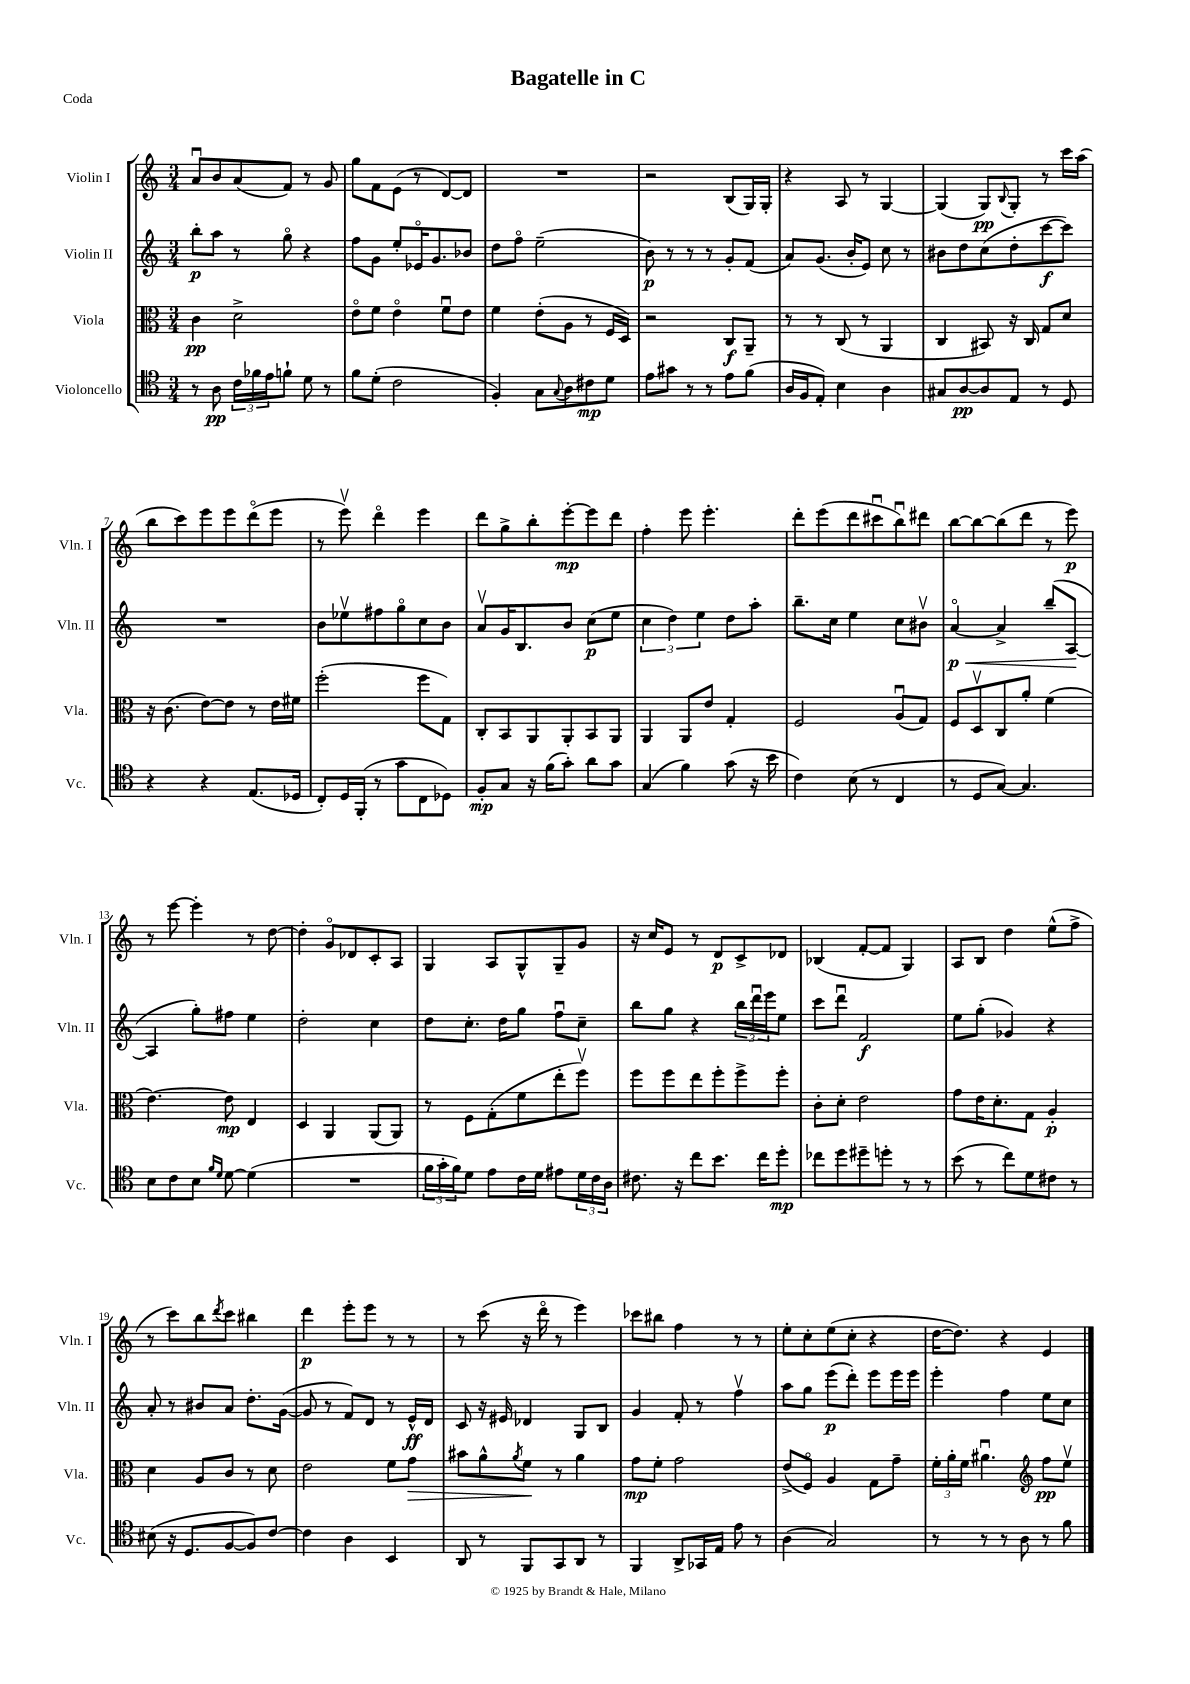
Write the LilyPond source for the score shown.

\header { title = "Bagatelle in C" piece = "Coda" }
<<
\new StaffGroup <<
\new Staff = "s0" \with { instrumentName = "Violin I" shortInstrumentName = "Vln. I" } {
    \clef treble \key c \major \numericTimeSignature \time 3/4
    a'8\downbow b'8 a'8( f'8) r8 g'8 |
    g''8 f'8 e'8( r8 d'8~) d'8 |
    R2. |
    r2 b8( g16) g16-. |
    r4 a8 r8 g4~ |
    g4( g8\pp) \appoggiatura { b8 } g8-. r8 c'''16 a''16( |
    b''8 c'''8) e'''8 e'''8 d'''8\flageolet( e'''8 |
    r8 e'''8\upbow) d'''4\flageolet e'''4 |
    d'''8 g''8-> b''8-. e'''8~-.\mp e'''8 d'''8 |
    f''4-. e'''8 e'''4.-. |
    d'''8-. e'''8( d'''8 cis'''8\downbow b''8\downbow) dis'''8 |
    b''8~ b''8~ b''8( d'''8 r8 e'''8\p) |
    r8 e'''8~ e'''4-. r8 d''8~ |
    d''4-. g'8\flageolet des'8 c'8-. a8 |
    g4 a8 g8-^ g8-- g'8 |
    r16 c''16 e'8 r8 d'8\p c'8-> des'8 |
    bes4( f'8~-. f'8 g4) |
    a8 b8 d''4 e''8-^( f''8-> |
    r8 c'''8) b''8 \acciaccatura { d'''8 } c'''8 bis''4 |
    d'''4\p e'''8-. e'''8 r8 r8 |
    r8 c'''8( r16 d'''16\flageolet r8 e'''4) |
    ces'''8 bis''8 f''4 r8 r8 |
    e''8-. c''8-. e''8( c''8-. r4 |
    d''16~ d''8.) r4 e'4 \bar "|." |
}
\new Staff = "s1" \with { instrumentName = "Violin II" shortInstrumentName = "Vln. II" } {
    \clef treble \key c \major \numericTimeSignature \time 3/4
    b''8-.\p a''8 r8 g''8\flageolet r4 |
    f''8 g'8 e''8-. ees'16\flageolet g'8. bes'8 |
    d''8 f''8\flageolet e''2--( |
    b'8\p) r8 r8 r8 g'8-. f'8( |
    a'8) g'8.( b'16-. e'8) c''8 r8 |
    bis'8 d''8 c''8( d''8-. c'''8~\f c'''8) |
    R2. |
    b'8 ees''8\upbow fis''8 g''8\flageolet c''8 b'8 |
    a'8\upbow g'16 b8. b'8 c''8\p( e''8 |
    \tuplet 3/2 { c''4 d''4) e''4 } d''8 a''8-. |
    b''8.-- c''16 e''4 c''8 bis'8\upbow |
    a'4~\flageolet\p\< a'4-> b''8--( a8~\! |
    a4 g''8-.) fis''8 e''4 |
    d''2-. c''4 |
    d''8 c''8.-. d''16 g''8 f''8\downbow c''8-- |
    b''8 g''8 r4 \tuplet 3/2 { b''16 d'''16\downbow e'''16 } e''8 |
    c'''8 d'''8\downbow f'2\f |
    e''8 g''8-.( ges'4) r4 |
    a'8-. r8 bis'8 a'8 d''8.-. g'16~( |
    g'8 r8 f'8) d'8 r8 e'16-^\ff d'16 |
    c'8 r16 eis'16 des'4 g8 b8 |
    g'4 f'8-. r8 f''4\upbow |
    a''8 g''8 e'''8\p( d'''8-.) e'''8 e'''16 e'''16 |
    e'''4-. f''4 e''8 c''8 \bar "|." |
}
\new Staff = "s2" \with { instrumentName = "Viola" shortInstrumentName = "Vla." } {
    \clef alto \key c \major \numericTimeSignature \time 3/4
    c'4\pp d'2-> |
    e'8\flageolet f'8 e'4\flageolet f'8\downbow e'8 |
    f'4 e'8-.( a8 r8 f16 d16) |
    r2 c8\f a,8-- |
    r8 r8 c8( r8 a,4 |
    c4 bis,8) r16 c16 g8 d'8 |
    r16 c'8.( e'8~) e'8 r8 e'16 fis'16 |
    f''2-.( f''8 g8) |
    c8-. b,8 a,8 a,8-. b,8 a,8 |
    a,4 a,8 e'8 g4-. |
    f2 a8\downbow( g8) |
    f8 d8\upbow c8 a'8-. f'4( |
    e'4.~) e'8\mp e4 |
    d4 a,4 a,8( a,8) |
    r8 f8 g8-.( f'8 e''8-. f''8\upbow) |
    f''8 f''8 e''8 f''8-. f''8-> f''8-. |
    c'8-. d'8-. e'2 |
    g'8 e'16 d'8.-. g8 a4-.\p |
    d'4 a8 c'8 r8 d'8 |
    e'2 f'8 g'8\> |
    bis'8 a'8-^ \acciaccatura { a'8 } f'8\! r8 a'4 |
    g'8\mp f'8-. g'2 |
    e'8->( f8\flageolet) a4 g8 g'8-- |
    \tuplet 3/2 { f'16-. a'16-. f'16 } ais'4.\downbow \clef treble f''8\pp e''8\upbow \bar "|." |
}
\new Staff = "s3" \with { instrumentName = "Violoncello" shortInstrumentName = "Vc." } {
    \clef tenor \key c \major \numericTimeSignature \time 3/4
    r8 a8\pp \tuplet 3/2 { c'16 fes'16 e'16 } f'8-! d'8 r8 |
    f'8 d'8-.( c'2 |
    f4-.) g8 \appoggiatura { g8 } a8 cis'8\mp d'8 |
    e'8 gis'8 r8 r8 e'8 f'8( |
    a16 f16 e8-.) b4 a4 |
    gis8 a8~\pp a8 e8 r8 d8 |
    r4 r4 e8.( des16 |
    c8-.) d16 f,16-.( r8 g'8 c8 des8) |
    f8-.\mp g8 r16 f'16( g'8-.) a'8 g'8 |
    g4( f'4) g'8( r16 b'16 |
    c'4) b8( r8 c4 |
    r8 d8 g8~) g4. |
    b8 c'8 b8 \grace { f'16 d'16 } d'8~ d'4( |
    R2. |
    \tuplet 3/2 { f'16 g'16-. f'16) } d'8 e'8 c'16 d'16 eis'8 \tuplet 3/2 { d'16 c'16 a16 } |
    cis'8. r16 c''8 b'8. c''16 d''8-.\mp |
    ces''8 d''8 dis''8-- d''8-. r8 r8 |
    b'8( r8 c''8) d'8 cis'8 r8 |
    bis8( r16 d8. f8~ f8) c'8~ |
    c'4 a4 b,4 |
    a,8 r8 f,8 g,8 a,8 r8 |
    f,4 a,8-> ges,16 e16 e'8 r8 |
    a4( g2) |
    r8 r8 r8 a8 r8 f'8 \bar "|." |
}
>>
>>
